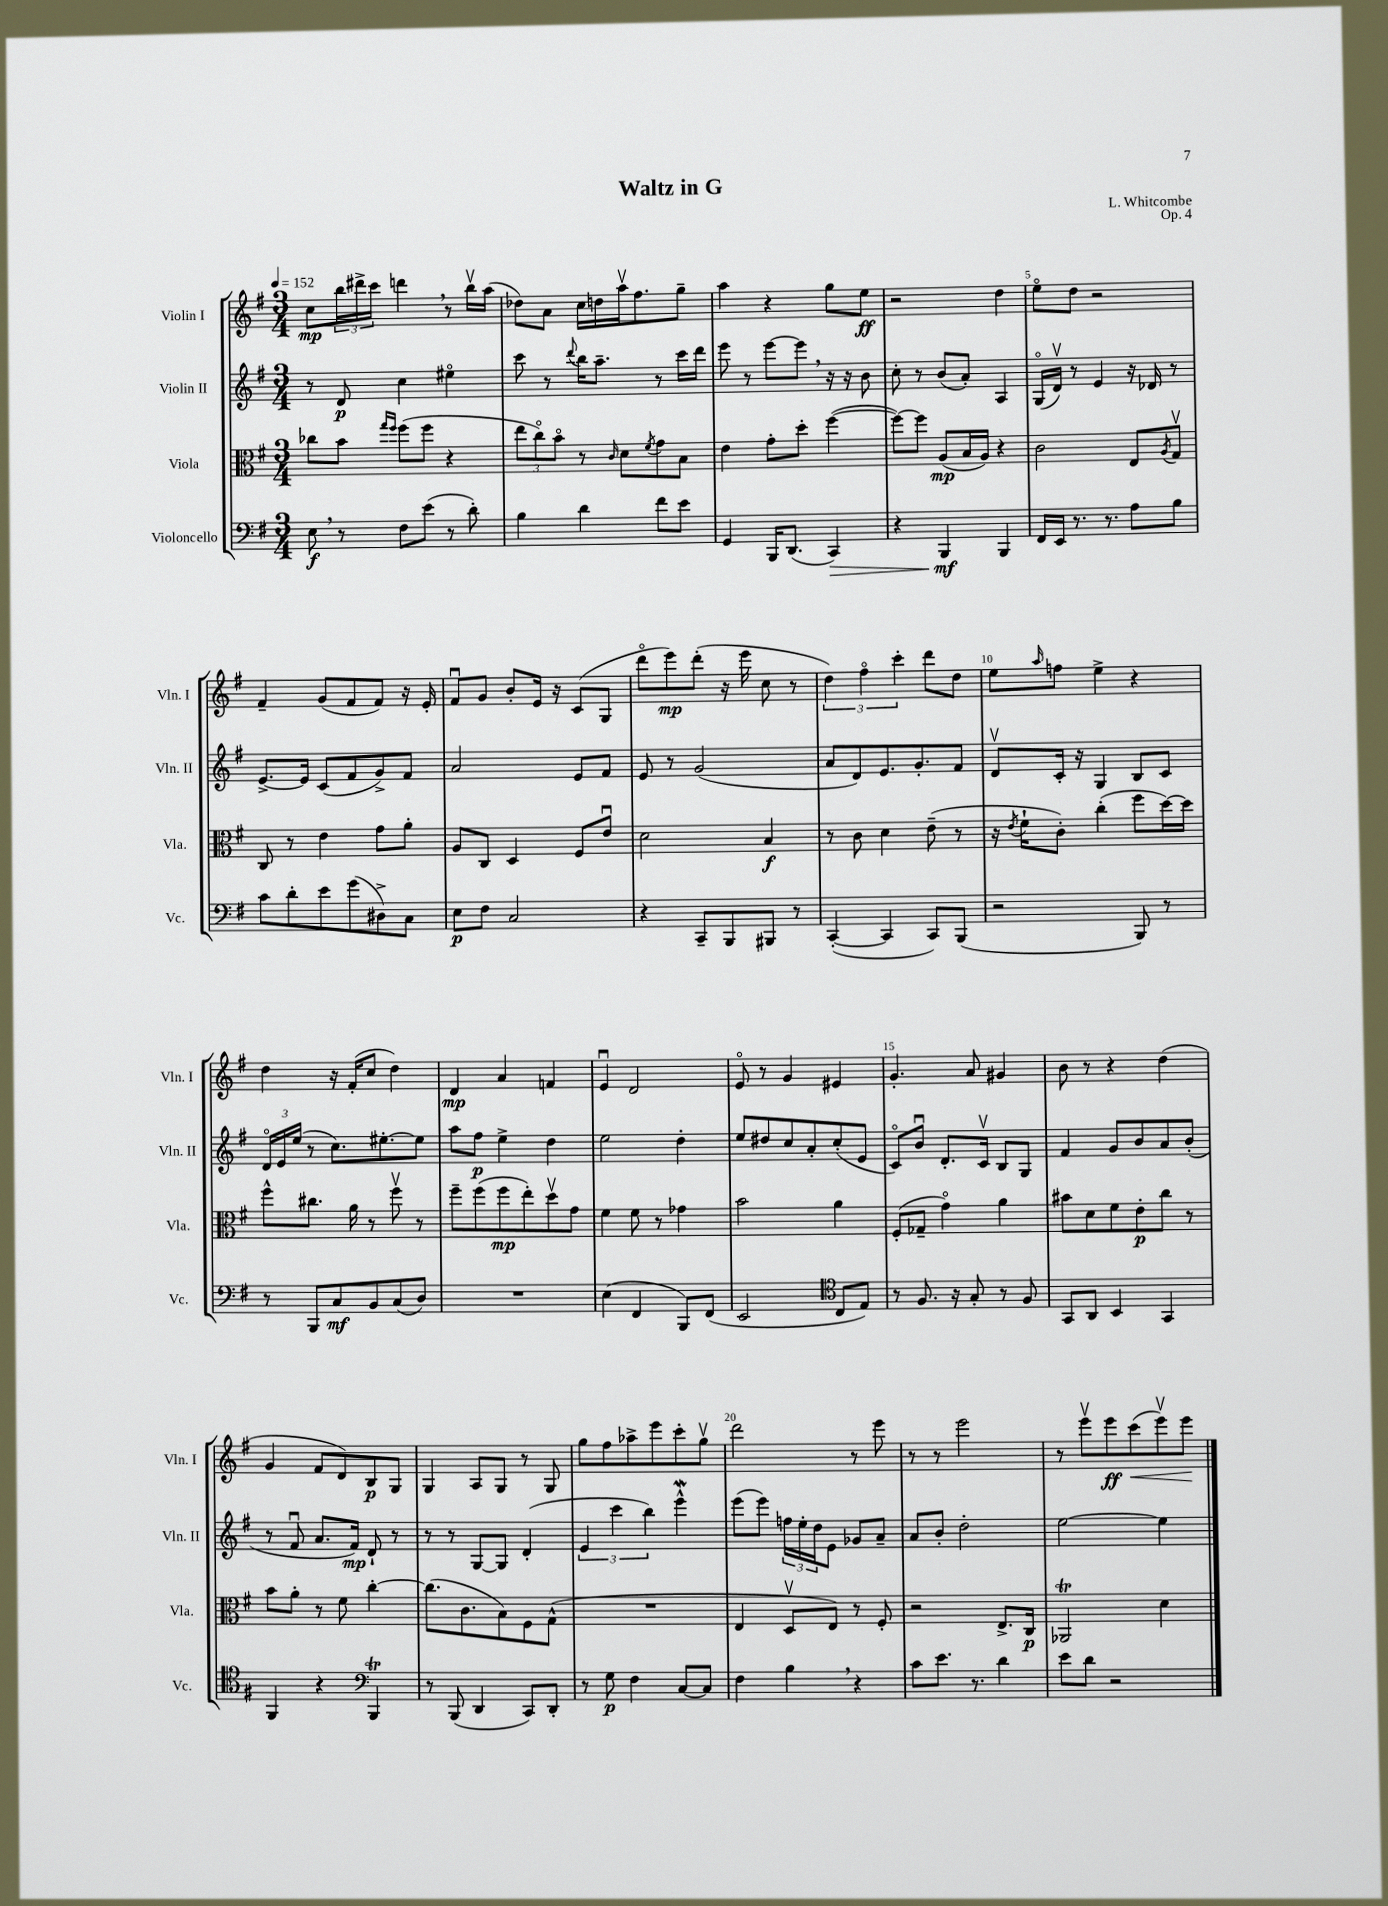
\header { title = "Waltz in G" composer = "L. Whitcombe" opus = "Op. 4" }
<<
\new StaffGroup <<
\new Staff = "s0" \with { instrumentName = "Violin I" shortInstrumentName = "Vln. I" } {
    \clef treble \key g \major \numericTimeSignature \time 3/4 \tempo 4 = 152
    c''8\mp \tuplet 3/2 { b''16 dis'''16-> c'''16 } d'''4 \breathe r8 b''16\upbow a''16( |
    des''8) a'8 c''16 d''16 a''16\upbow fis''8. g''8-- |
    a''4 r4 g''8 e''8\ff |
    r2 d''4 |
    e''8\flageolet d''8 r2 |
    fis'4-- g'8( fis'8 fis'8) r16 e'16-. |
    fis'8\downbow g'8 b'8-. e'16 r16 c'8( g8 |
    d'''8\flageolet e'''8\mp) d'''8-.( r16 e'''16 c''8 r8 |
    \tuplet 3/2 { d''4) fis''4\flageolet c'''4-. } d'''8 d''8 |
    e''8 \grace { a''16 } f''8 e''4-> r4 |
    d''4 r16 fis'16-.( c''8 d''4) |
    d'4\mp a'4 f'4 |
    e'4\downbow d'2 |
    e'8\flageolet r8 g'4 eis'4 |
    g'4.-. a'8 gis'4 |
    b'8 r8 r4 d''4( |
    g'4 fis'8 d'8) b8\p g8 |
    g4 a8 g8 r8 g8 |
    g''8 fis''8 aes''8-> e'''8 c'''8-. g''8\upbow |
    d'''2 r8 e'''8 |
    r8 r8 e'''2 |
    r8 e'''8\upbow e'''8\ff c'''8\<( e'''8\upbow) e'''8\! \bar "|." |
}
\new Staff = "s1" \with { instrumentName = "Violin II" shortInstrumentName = "Vln. II" } {
    \clef treble \key g \major \numericTimeSignature \time 3/4
    r8 d'8\p c''4 eis''4\flageolet |
    c'''8 r8 \appoggiatura { d'''8 } b''16 a''8.-- r8 c'''16 d'''16 |
    e'''8 r8 e'''8~ e'''8 \breathe r16 r16 b'8 |
    c''8-. r8 b'8( a'8-.) a4 |
    g16\flageolet( d'16\upbow) r8 e'4 r16 des'16 r8 |
    e'8.~-> e'16 c'8( fis'8 g'8->) fis'8 |
    a'2 e'8 fis'8 |
    e'8 r8 g'2( |
    a'8 d'8) e'8. g'8.-. fis'8 |
    d'8\upbow c'16-. r16 g4 b8 c'8 |
    \tuplet 3/2 { d'16\flageolet e'16 e''16( } r8 c''8.) eis''8.~-. eis''8 |
    a''8 fis''8\p e''4-> d''4 |
    e''2 d''4-. |
    e''8 dis''8 c''8 a'8-. c''8-.( e'8 |
    c'8\flageolet) b'8\downbow d'8.-. c'16\upbow b8 g8 |
    fis'4 g'8 b'8 a'8 b'8-.( |
    r8 fis'8\downbow a'8. fis'16\mp) d'8-! r8 |
    r8 r8 g8~ g8 d'4-.( |
    \tuplet 3/2 { e'4 c'''4 b''4) } e'''4-^\mordent |
    e'''8( e'''8) \tuplet 3/2 { f''16 e''16-. d''16 } e'8 ges'8 a'8-- |
    a'8 b'8-. d''2-. |
    e''2~ e''4 \bar "|." |
}
\new Staff = "s2" \with { instrumentName = "Viola" shortInstrumentName = "Vla." } {
    \clef alto \key g \major \numericTimeSignature \time 3/4
    ces''8 b'8 \grace { g''16 fis''16 } fis''8( fis''8 r4 |
    \tuplet 3/2 { e''8 c''8\flageolet) b'8\flageolet } r8 \grace { c'16 } d'8 \acciaccatura { fis'8 } g'8 b8 |
    e'4 g'8-. d''8-. fis''4~( |
    fis''8~) fis''8 a8\mp( b16 a16) r4 |
    c'2 e8 \acciaccatura { a8 } g8\upbow |
    c8 r8 e'4 g'8 a'8-. |
    a8 c8 d4 fis8 e'8\downbow |
    d'2 b4\f |
    r8 c'8 d'4 e'8--( r8 |
    r16 \acciaccatura { e'8 } fis'16-! c'8-.) c''4-.( fis''8 d''16~) d''16 |
    fis''8-^ cis''8. a'16 r8 fis''8\upbow r8 |
    fis''8-- fis''8( fis''8\mp e''8-.) d''8\upbow g'8 |
    fis'4 fis'8 r8 ges'4 |
    b'2 a'4 |
    fis8-.( ges8-- g'4\flageolet) a'4 |
    bis'8 d'8 fis'8 e'8-.\p c''8 r8 |
    b'8 a'8-. r8 fis'8 c''4~-. |
    c''8.( c'8. b8) fis8 g8-^( |
    R2. |
    e4 d8\upbow e8) r8 fis8-. |
    r2 e8.-> c16\p |
    aes,2\trill d'4 \bar "|." |
}
\new Staff = "s3" \with { instrumentName = "Violoncello" shortInstrumentName = "Vc." } {
    \clef bass \key g \major \numericTimeSignature \time 3/4
    e8\f \breathe r8 fis8 e'8( r8 d'8-.) |
    b4 d'4 fis'8 e'8 |
    g,4 b,,16 d,8.( c,4\>) |
    r4 b,,4\mf\! b,,4 |
    fis,16 e,16 r8. r8. a8 b8 |
    c'8 d'8-. e'8 g'8( dis8->) c8 |
    e8\p fis8 c2 |
    r4 c,8-- b,,8 bis,,8 r8 |
    c,4~-.( c,4 c,8) b,,8( |
    r2 b,,8) r8 |
    r8 b,,8 c8\mf b,8 c8( d8) |
    R2. |
    e4( fis,4 b,,8) fis,8( |
    e,2 \clef tenor c8 e8) |
    r8 fis8. r16 g8-. r8 fis8 |
    g,8 a,8 b,4 g,4 |
    fis,4 r4 \clef bass b,,4\trill |
    r8 b,,8( d,4 c,8) d,8-. |
    r8 g8\p fis4 c8~ c8 |
    fis4 b4 \breathe r4 |
    c'8 e'8. r8. d'4 |
    e'8 d'8 r2 \bar "|." |
}
>>
>>
\layout { \context { \Score \override BarNumber.break-visibility = ##(#f #t #t) barNumberVisibility = #(every-nth-bar-number-visible 5) } }
